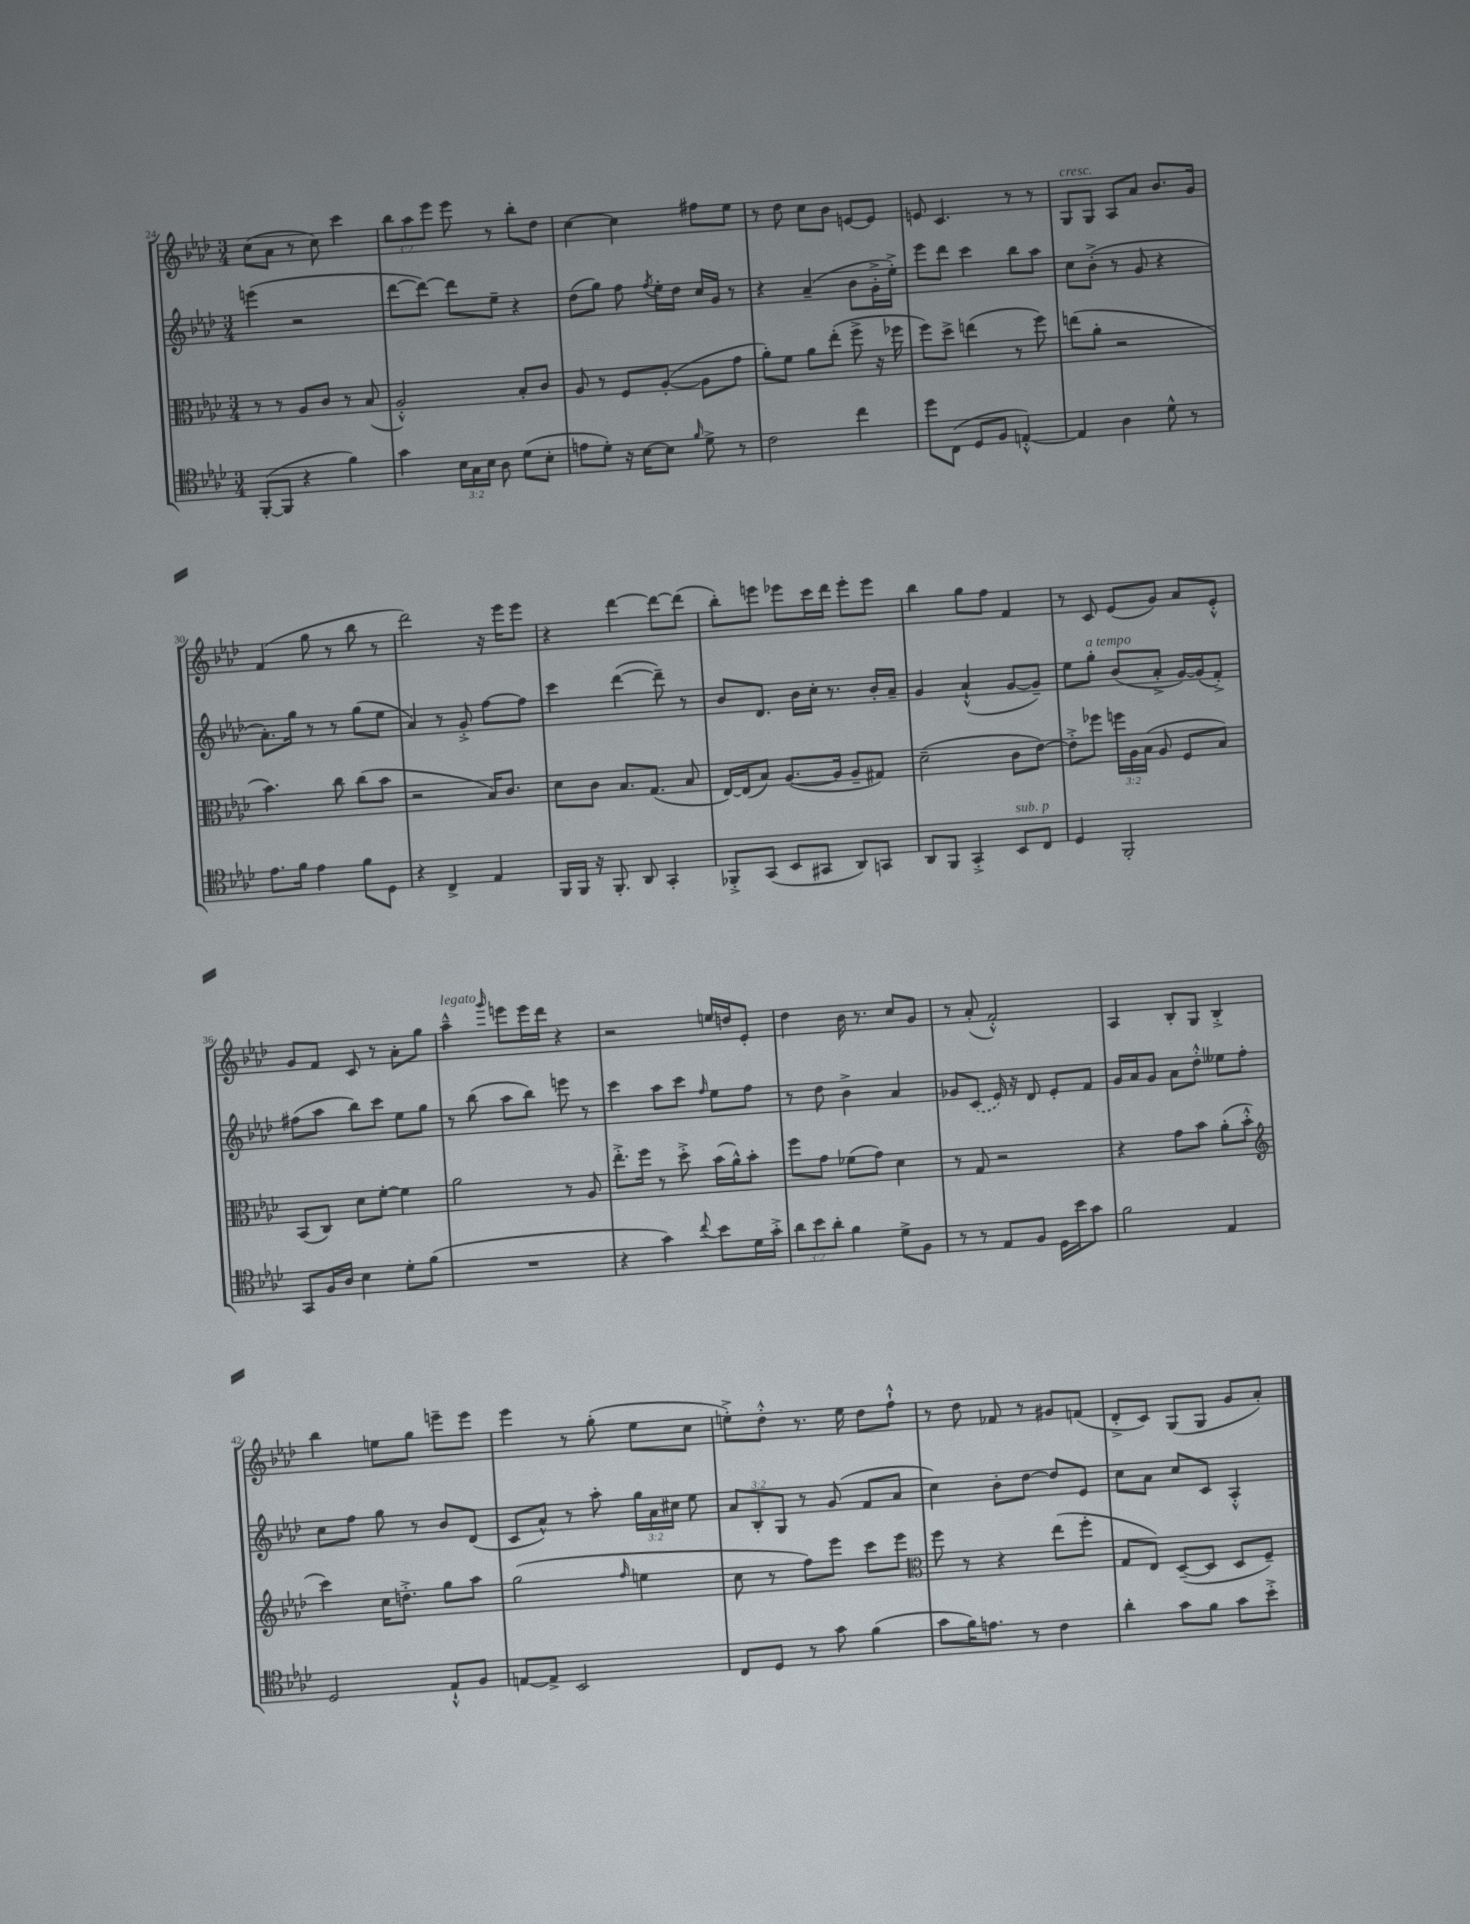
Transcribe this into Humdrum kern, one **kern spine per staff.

**kern	**kern	**kern	**kern
*part4	*part3	*part2	*part1
*staff4	*staff3	*staff2	*staff1
*clefC4	*clefC3	*clefG2	*clefG2
*k[b-e-a-d-]	*k[b-e-a-d-]	*k[b-e-a-d-]	*k[b-e-a-d-]
*M3/4	*M3/4	*M3/4	*M3/4
=24	=24	=24	=24
([8FF'/L	8r	(4eeen\	(8cc\L
8FF/J]	8r	.	8a-\J
4r	8A-/L	2r	8r
.	8c/J	.	8cc\)
4f\)	8r	.	4ccc\
.	(8B-/	.	.
=25	=25	=25	=25
4g\	2A-'^^/)	[8ddd-\L	12bb-\L
.	.	.	12aa-\
.	.	8ddd-\J_)	.
.	.	.	12eee-\J
24B-\LL	.	8ddd-\L]	8eee-\
24G\	.	.	.
24B-\JJ	.	.	.
8A-\	.	8ee-~\J	8r
(8d-\L	8B-'/L	4r	8bb-'\L
8B-'\J	8c/J	.	8dd-\J
=26	=26	=26	=26
8en\L	8A-/	(8dd-\L	[4cc\
8d-'\J)	8r	8gg\J)	.
16r	8F/L	8ff\	4cc\]
[16B-\KL	.	.	.
.	.	8qff/	.
8B-\J]	([8A-'/J	16ee-'\LL	.
.	.	16dd-\JJ	.
16qqf/	.	.	.
8d-^\	8A-\L]	16cc/LL	8ff#X\L
.	.	16g/JJ	.
8r	8g\J	8r	8ee-\J
=27	=27	=27	=27
2c\	8a-'\L)	4r	8r
.	8f\J	.	8dd-\
.	8a-\L	(4a-~/	8cc\L
.	(8ee-'\J	.	8b-\J
4cc\	8ff^\	8b-\L	[8en/L
.	16r	16g'^\L	8e/J]
.	16ff-X\	16ee-'^\JJ)	.
=28	=28	=28	=28
8dd-\L	8ff\L)	8eee-\L	8en/
(8C\J	8dd-^\J	8ddd-\J	4.c/
8D-/L	(4een\	4ccc\	.
8F/J	.	.	.
[4En'^^/)	8r	8bb-\L	8r
.	8ff\)	8aa-\J	8r
=29	=29	=29	=29
!	!	!	!LO:TX:a:i:t=cresc.
4E/]	(8een\L	8cc\L	8G/L
.	8a-'\J	(8b-'^\J	8G/J
4A-\	2r	8r	8A-/L
.	.	8g/	8a-/J
8d-^^\	.	4r	8.b-/L
8r	.	.	.
.	.	.	16g/Jk
!!LO:LB:g=z
=30	=30	=30	=30
8.e-\L	4.b-\)	8.a-'\L)	(4f/
16f\Jk	.	16gg\Jk	.
4e-\	.	8r	8gg\
.	8cc\	8r	8r
8f\L	(8cc\L	(8gg\L	8bb-\
8D-\J	8b-\J	8ee-\J	8r
=31	=31	=31	=31
4r	2r	4a-/)	2ddd-\)
4C^/	.	8r	.
.	.	8g'^/	.
4E-/	16B-/KL)	[8ff\L	16r
.	8.c/J	.	16eee-\KL
.	.	8ff\J]	8eee-\J
=32	=32	=32	=32
16FF/LL	8d-\L	4ccc\	4r
16FF/JJ	.	.	.
16r	8c\J	.	.
8.FF'/	.	.	.
.	8.B-/L	([4ddd-\	[4ddd-\
8AA-/	.	.	.
.	(8.G/J	.	.
4GG'/	.	8ddd-~\])	8ddd-\L_
.	8B-/	8r	(8ddd-\J]
=33	=33	=33	=33
8FF-X'^/L	[16E-/LL)	8b-/L	8bb-'\L)
.	(16E-/J]	.	.
(8GG/J	8B-/J)	8.d-/J	8eeen\J
8BB-/L	([8.A-/L	.	8eee-X\L
.	.	16b-\LL	.
8GG#X/J	.	16cc'\JJ	16ccc\L
.	16A-/Jk]	8.r	16ddd-\JJ
8AA-/L)	8A-~/L	.	8eee-'\L
8GGn/J	8G#X/J)	16b-'/LL	8eee-\J
.	.	16a-~/JJ	.
=34	=34	=34	=34
8AA-/L	(2d-~\	4g/	4bb-\
8FF/J	.	.	.
4GG'^/	.	(4a-`^^/	8gg\L
.	.	.	8ff\J
!LO:TX:a:i:t=sub. p	!	!	!
8BB-/L	8c\L	[8g/L	4f/
8C/J	[8e-\J)	8g~/J])	.
=35	=35	=35	=35
4D-/	8e-'^\L]	8ee-\L	8r
!	!	!LO:TX:a:i:t=a tempo	!
.	8ff-X\J	8gg'\J	8c/
2FF'/	24ffn\LL	(8b-/L	(8e-/L
.	24A-\	.	.
.	(24B-\JJ	.	.
.	8A-/	8a-'^/J	8g/J)
.	8F/L	[16g/LL)	8a-/L
.	.	(16g/J]	.
.	8B-/J)	8f'^/J)	8e-'^^/J
!!LO:LB:g=z
=36	=36	=36	=36
8GG/L	(8BB-/L	(8ff#X\L	8g/L
16F/L	8C/J)	8aa-\J	8f/J
16A-/JJ	.	.	.
4B-\	8d-\L	8bb-\L)	8c/
.	[8f'\J	8ccc\J	8r
8d-'\L	4f\]	8ee-\L	8a-'\L
(8f\J	.	8gg\J	8gg\J
=37	=37	=37	=37
!	!	!	!LO:TX:a:i:t=legato
2.r	2a-\	8r	4aa-~^^\
.	.	(8bb-\	.
.	.	.	16qqggg/
.	.	8aa-\L	8eeen\L
.	.	8bb-\J)	16eee\L
.	.	.	16ddd-\JJ
.	8r	8eeen\	4r
.	8A-/	8r	.
=38	=38	=38	=38
4r	8.ee-'^\L	4ccc\	2r
.	16ff\Jk	.	.
4g\)	8r	8aa-\L	.
.	8dd-'^\	8ccc\J	.
8qqcc/	.	16qqff/	.
8b-\L	(16b-\LL	8ee-\L	16een/LL
.	16a-^^\J)	.	16ddn/J
16d-\L	8b-'\J	8ff\J	8e-'/J
16g'^\JJ	.	.	.
=39	=39	=39	=39
12a-\L	8ff\L	8r	4dd-\
12b-\	.	.	.
.	8g\J	8dd-\	.
12a-'\J	.	.	.
4f\	(8f-X\L	4b-^\	16b-\
.	.	.	8.r
.	8g\J)	.	.
8d-^\L	4d-\	4a-/	8cc/L
8F\J	.	.	8g/J
=40	=40	=40	=40
8r	8r	8g-X/L	8r
8r	8G/	(8c/J	(8a-'/
8E-/L	2r	16e-/)	2f'^^/)
.	.	16r	.
8F/J	.	8d-/	.
16D-\LL	.	8e-'/L	.
16b-\J	.	.	.
8g\J	.	8f/J	.
=41	=41	=41	=41
2f\	4r	16g/LL	4A-/
.	.	16a-/J	.
.	.	8g/J	.
.	8g\L	8a-\L	8B-'/L
.	8b-\J	8dd-'^^\J	8G/J
4E-/	(8a-'\L	8ee--X\L	4B-'^/
.	8b-'^^\J	8ff'\J	.
!!LO:LB:g=z
=42	=42	=42	=42
*	*clefG2	*	*
2D-/	4ccc\)	8cc\L	4bb-\
.	.	8ff\J	.
.	16cc\KL	8gg\	8een\L
.	8.ddn'^\J	.	.
.	.	8r	8gg\J
8E-`^^/L	8gg\L	8b-/L	8eeen~\L
8F/J	8aa-\J	(8d-/J	8eee\J
=43	=43	=43	=43
[8En/L	(2gg\	8c/L	4eee-\
8E^/J]	.	8a-^^/J)	.
2BB-/	.	8r	8r
.	.	8aa-'\	(8gg'\
.	16qqff/	.	.
.	4een\	24gg\LL	8ee-\L
.	.	24a-\	.
.	.	24cc#X\JJ	.
.	.	8ee-\	8cc\J
=44	=44	=44	=44
8C/L	8cc\	12a-/L	8een'^\L)
.	.	12B-'/	.
8D-/J	8r	.	8dd-'^^\J
.	.	12G/J	.
8r	8ff\L)	8r	8.r
8g\	8eee-\J	(8g/	.
.	.	.	16ee\
(4f\	8ccc\L	8f/L	8dd-\L
.	8eee-\J	8a-/J	8ff`^^\J
=45	=45	=45	=45
*	*clefC3	*	*
8g\L	8ff\	4cc\)	8r
16f\K)	8r	.	8dd-\
8.en\J	.	.	.
.	4r	8b-'\L	8f-X/
8r	.	[8dd-\J	8r
4c\	(8ee-\L	8dd-/L]	8g#X/L
.	8ff'\J	8e-/J	(8fn/J
=46	=46	=46	=46
4a-'\	8G/L	8cc\L	8d-'^/L
.	8E-/J)	8a-\J	8c/J)
8g\L	([8D-~/L	8cc/L	(8G/L
8f\J	8D-/J]	8c/J	8G/J
8g\L	8D-/L	4A-'^^/	8g/L
8b-'^\J	8F~/J)	.	8a-'/J)
==	==	==	==
*-	*-	*-	*-
